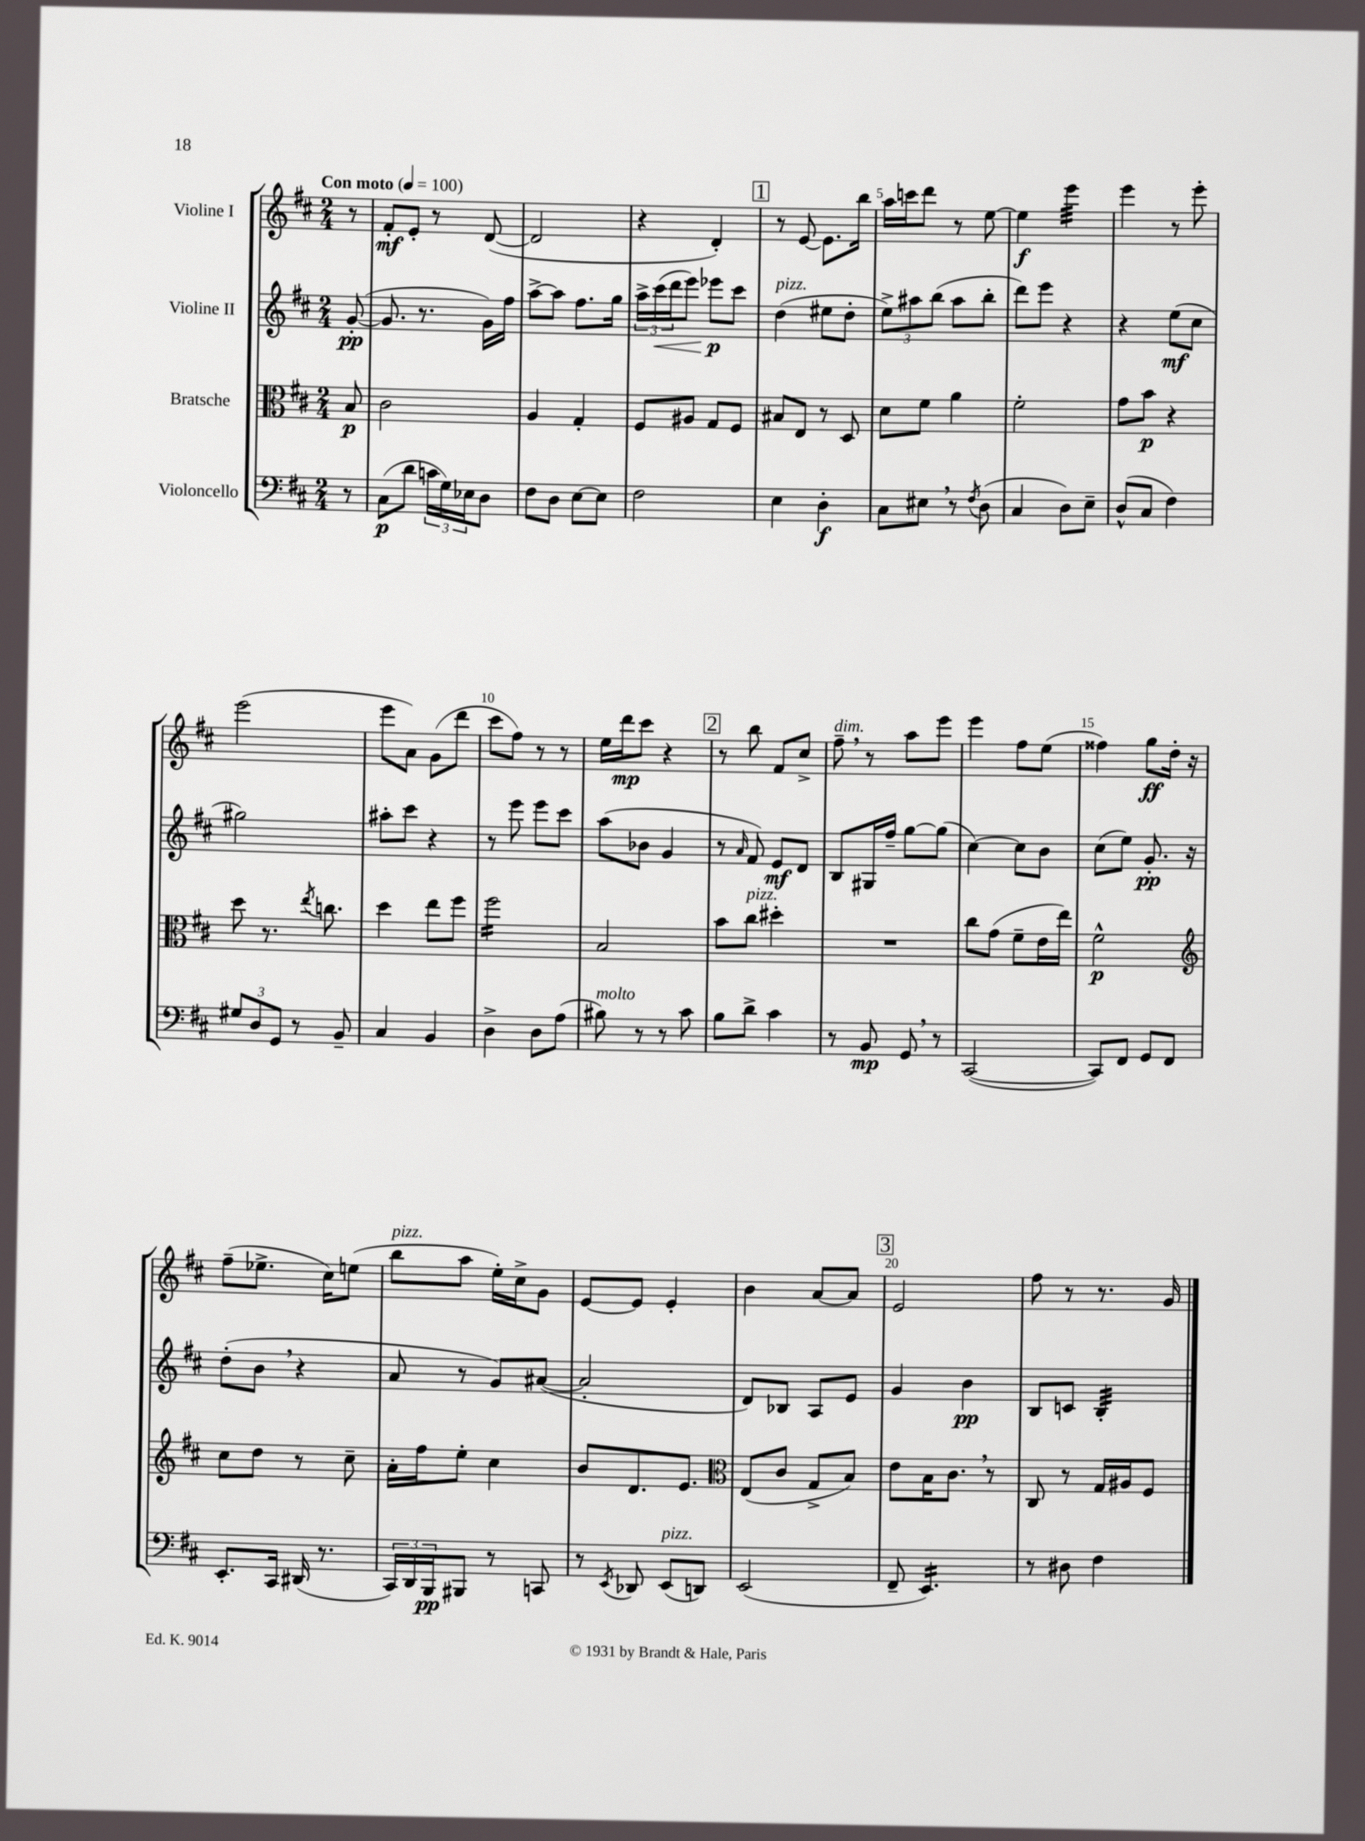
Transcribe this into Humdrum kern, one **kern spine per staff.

**kern	**kern	**kern	**kern
*staff4	*staff3	*staff2	*staff1
*clefF4	*clefC3	*clefG2	*clefG2
*k[f#c#]	*k[f#c#]	*k[f#c#]	*k[f#c#]
*M2/4	*M2/4	*M2/4	*M2/4
*MM100	*MM100	*MM100	*MM100
8r	8B	([8g'	8r
=	=	=	=
(8C#	2c#	8.g]	8f#'
8d	.	.	8e'
.	.	8.r	.
24c	.	.	8r
24G)	.	.	.
24E-	.	.	.
8D	.	16g)	([8d
.	.	16ff#	.
=	=	=	=
8F#	4A	[8aa^	2d]
8D	.	8aa]	.
[8E	4G'	8.ff#	.
8E]	.	.	.
.	.	16gg	.
=	=	=	=
2F#	8F#	24aa^	4r
.	.	(24ccc#	.
.	.	24ddd	.
.	8A#	8eee)	.
.	8G	8eee-	4d')
.	8F#	8ccc#	.
=	=	=	=
4E	8B#	(4dd	8r
.	8E	.	[8e
4D'	8r	8ee#	8.e]
.	8D	8dd'	.
.	.	.	16bb
=	=	=	=
8C#	8d	12ee^)	16aa
.	.	.	16ccc
.	.	12aa#	.
8E#	8f#	.	8ddd
.	.	(12bb	.
8r	4a	8aa#	8r
8qF#	.	.	.
(8D	.	8bb'	[8ee
=	=	=	=
4C#	2f#'	8ddd)	4ee]
.	.	8eee	.
8D)	.	4r	4eee
8E~	.	.	.
=	=	=	=
(8D^^	8g	4r	4eee
8C#	8b	.	.
4F#)	4r	(8ee	8r
.	.	8cc#	8eee'
=	=	=	=
12G#	8dd	2gg#)	(2eee
12D	.	.	.
.	8.r	.	.
12GG	.	.	.
8r	.	.	.
.	8qee	.	.
.	8.cc	.	.
8BB~	.	.	.
=	=	=	=
4C#	4dd	8aa#'	8eee
.	.	8ccc#	8a)
4BB	8ee	4r	(8g
.	8ff#	.	8ddd
=	=	=	=
4D^	2ff#	8r	8ccc#
.	.	8eee	8ff#)
8D	.	8eee	8r
(8A	.	8ccc#	8r
=	=	=	=
8B#)	2B	(8aa	16ee
.	.	.	16ddd
8r	.	8b-	8ccc#
8r	.	4g	4r
8c#	.	.	.
=	=	=	=
8B	8b	8r	8r
.	.	16qqa	.
8d^	8cc#	8f#)	8bb
4c#	4dd#'	8e	8f#
.	.	8d	8cc#^
=	=	=	=
8r	2r	8B	8ff#~
8BB	.	16G#	8r
.	.	16ff#~	.
8GG	.	[8gg	8aa
8r	.	(8gg]	8eee
=	=	=	=
([2CC#	8cc#	[4cc#)	4eee
.	(8g	.	.
.	8f#~	8cc#]	8ff#
.	16e	8b	(8ee
.	16ee)	.	.
=	=	=	=
8CC#])	2f#^^	(8cc#	4ff##)
8FF#	.	8ee)	.
8GG	.	8.g'	8gg
8FF#	.	.	16dd'
.	.	16r	16r
=	=	=	=
*	*clefG2	*	*
8.EE'	8cc#	(8dd'	(8ff#~
.	8dd	8b	8.ee-^
16CC#	.	.	.
(16DD#	8r	4r	.
8.r	.	.	16cc#)
.	8cc#~	.	(8ee
=	=	=	=
24CC#)	16a'	8a	8bb
24DD	.	.	.
.	16ff#	.	.
24BBB	.	.	.
8BBB#	8ee'	8r	8aa
8r	4cc#	8g)	16ee')
.	.	.	16cc#^
8CC	.	([8a#	8g
=	=	=	=
8r	8b	2a#']	[8e
8qEE	.	.	.
8DD-	8.d	.	8e]
(8EE	.	.	4e'
.	8.e	.	.
8DD)	.	.	.
=	=	=	=
*	*clefC3	*	*
(2EE	(8E	8d)	4b
.	8c#	8B-	.
.	8G^	8A	[8a
.	8B)	8e	8a]
=	=	=	=
8FF#~	8e	4g	2e
4.EE)	16B	.	.
.	8.c#	.	.
.	.	4b	.
.	8r	.	.
=	=	=	=
8r	8C#	8B	8ff#
8D#	8r	8c	8r
4F#	16G	4B'	8.r
.	16A#	.	.
.	8F#	.	.
.	.	.	16g
==	==	==	==
*-	*-	*-	*-
